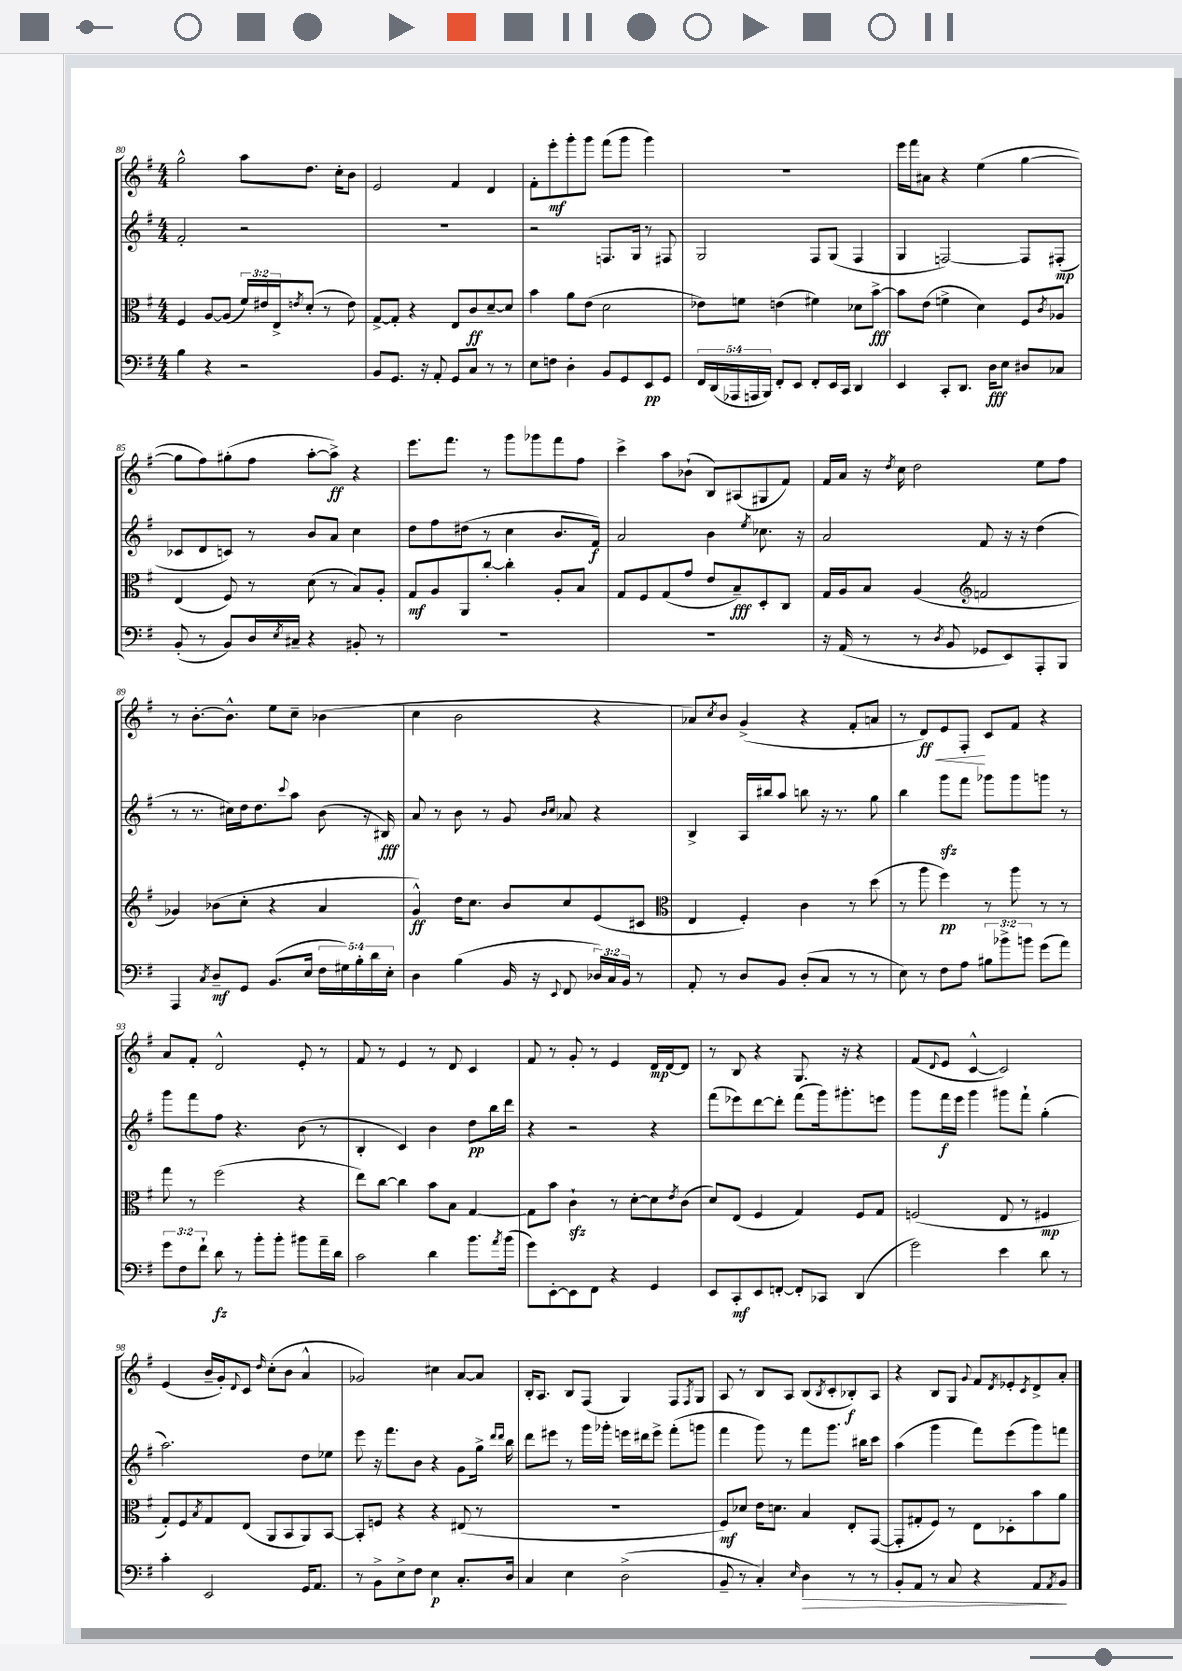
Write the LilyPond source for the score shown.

<<
\new StaffGroup <<
\new Staff = "s0" {
    \clef treble \key g \major \numericTimeSignature \time 4/4
    g''2-^ a''8 d''8. c''16-. b'8 |
    e'2 fis'4 d'4 |
    fis'8-. e'''8-.\mf g'''8-. g'''8 fis'''8( g'''8 g'''4) |
    R1 |
    e'''16 fis'''16 ais'8 r4 e''4( g''4~ |
    g''8 fis''8) gis''8-.( fis''8 a''8~-. a''8->\ff) r4 |
    e'''8. fis'''8. r8 g'''8 ges'''8 fis'''8 fis''8 |
    c'''4-> a''8 bes'8-!( b8) ais8( gis8 fis'8) |
    fis'16 a'16 r16 \acciaccatura { d''8 } c''16 d''2 e''8 fis''8 |
    r8 b'8.~-. b'8.-^ e''8 c''8-- bes'4( |
    c''4 b'2 r4 |
    aes'8) \acciaccatura { c''8 } b'8 g'4->( r4 fis'8-. a'8 |
    r8 d'8\ff\<) e'8 fis8-.\! c'8 fis'8 r4 |
    a'8 fis'8-. d'2-^ e'8-. r8 |
    fis'8 r8 e'4 r8 d'8 c'4 |
    fis'8 r8 g'8-. r8 e'4 d'16\mp d'16~ d'8 |
    r8 b8 r4 g8. r16 r4 |
    fis'8( \appoggiatura { d'8 } e'8 c'4~-^ c'2) |
    e'4( b'16-- g'16-.) \appoggiatura { d'8 } c'8 \grace { d''16 } c''8-.( b'8 a'4-^ |
    ges'2) cis''4 a'8~ a'8 |
    b16-. a8. b8 fis8( g4) fis8 \acciaccatura { fis8 } g8 |
    a8 r8 b8 a8 b8( \acciaccatura { b8 } c'8-. bes8-.\f) a8 |
    r4 b8 g8 \appoggiatura { g'8 } fis'8 \acciaccatura { d'8 } ees'8-. \acciaccatura { c'8 } d'8-> a'8-. \bar "|." |
}
\new Staff = "s1" {
    \clef treble \key g \major \numericTimeSignature \time 4/4
    fis'2-. r2 |
    R1 |
    r2 f8. g16 r8 fis8 |
    g2 fis8 g8( fis4 |
    g4 f2~) f8 fis8-.\mp( |
    ces'8 d'8 c'8) r8 b'8 a'8 c''4 |
    d''8 fis''8 dis''8( r8 c''4 b'8. fis'16\f) |
    a'2 b'4 \acciaccatura { e''8 } ces''8. r16 |
    a'2 fis'8 r16 r16 d''4( |
    r8 r8. cis''16) d''16 d''8. \appoggiatura { c'''8 } a''8 b'8( r16 bis16\fff) |
    a'8 r8 b'8 r8 g'8 \grace { b'16 c''16 } aes'8 r4 |
    b4-> a16 bis''16 a''8 b''8 r16 r8. g''8 |
    b''4 g'''8\sfz fis'''8 ges'''8 ges'''8 g'''8 r8 |
    g'''8 fis'''8 fis''8 r4. b'8( r8 |
    b4-. c'4) b'4 d''8\pp b''16 d'''16 |
    r4 r2 r4 |
    fis'''8( ees'''8) d'''8~ d'''8-. fis'''8( g'''16) gis'''8.-. e'''8 |
    g'''8 fis'''16\f e'''16 g'''4 gis'''8 fis'''8-! g''4-.( |
    a''2.) d''8 ees''8 |
    e'''8 r16 fis'''8. b'8 r4 g'8 g''16-> \grace { d'''16 d'''16 } b''16 |
    d'''8 eis'''8 r8 g'''16 ges'''16-. e'''16 dis'''16 e'''8-> fis'''8-.( g'''8 |
    fis'''4 g'''8) r8 fis'''8 g'''8. bis''16 c'''8 |
    a''4( g'''4 fis'''8) e'''8( g'''8) f'''8 \bar "|." |
}
\new Staff = "s2" {
    \clef alto \key g \major \numericTimeSignature \time 4/4 \override Staff.TupletNumber.text = #tuplet-number::calc-fraction-text
    fis4 a8~ a8( \tuplet 3/2 { fis'16) eis'16 e16-> } \acciaccatura { e'8 } d'8-.( r8 e'8) |
    g8~-> g8-. r4 e8 c'8\ff d'8~-- d'8 |
    b'4 a'8 e'8( d'2 |
    ees'8) f'8 e'4( fis'4) des'8 b'8~->\fff |
    b'8 e'8( f'4-> d'4) fis8 \acciaccatura { c'8 } aes8 |
    e4( fis8) r8 d'8( r8 b8) a8-. |
    g8\mf a8 a,8 c''8~-. c''4-. a8-. b8 |
    g8 fis8 g8( g'8 e'8 b8--\fff) d8-. c8 |
    g16 a16 b8 a4( \clef treble f'2 |
    ges'4) bes'8( c''8-. r4 a'4 |
    g'4-^\ff) d''16 c''8. b'8 c''8 e'8( cis'8 |
    \clef alto e4 fis4-.) c'4 r8 d''8( |
    r8 a''8 fis''4\pp) r8 a''8 r8 r8 |
    g''8 r8 fis''2( r4 |
    e''8) c''8~ c''4 b'8 b8 g4~ |
    g8 b'8 c'4-!\sfz r8 d'8~-. d'8 \acciaccatura { e'8 } c'8( |
    d'8) e8( fis4 g4) fis8 g8 |
    f2( e8 r8 fis4\mp |
    g8-.) fis8 \acciaccatura { b8 } g8 e8( a,8 b,8 a,8) b,8~ |
    b,8-. f8 r4 r4 eis8( r8 |
    R1 |
    fis8\mf) des'8 e'16 d'8. b4 e8-. g,8~( |
    g,8-. gis8-. fis8) r8 e8 des8-. b'8 a'8 \bar "|." |
}
\new Staff = "s3" {
    \clef bass \key g \major \numericTimeSignature \time 4/4 \override Staff.TupletNumber.text = #tuplet-number::calc-fraction-text
    b4 r4 r2 |
    b,8 g,8. r16 a,8-. g,8 c8 r8 r8 |
    e8 f8 d4-. b,8 g,8 e,8\pp g,8 |
    \tuplet 5/4 { fis,16 d,16( aes,,16 a,,16 b,,16) } fis,8-. e,8 fis,8-. e,16 c,16 d,4 |
    e,4 c,8-. d,8. d16\fff e8 dis8 ces8 |
    b,8-.( r8 b,8) d16 \acciaccatura { e8 } cis16-- r4 bis,8-. r8 |
    R1 |
    R1 |
    r16 a,16( r8 r8 \acciaccatura { d8 } b,8 ges,8 e,8) a,,8-. b,,8 |
    a,,4 \acciaccatura { c8 } d8--\mf g,8 b,8.( e16 \tuplet 5/4 { fis16 gis16) b16-. d'16 e16-. } |
    d4 b4( b,16 r16 \appoggiatura { e,8 } fis,8 \tuplet 3/2 { des16) c16 b,16 } r8 |
    a,8-. r8 d8 b,8 d8-.( c8 r8 r8 |
    e8) r8 fis8 a8 \tuplet 3/2 { bis8 bes'8-> b'8 } g'8( a'8) |
    \tuplet 3/2 { g'8 fis8 fis'8-! } d'8\fz r8 b'8-. b'8-. bis'8 a'16-- d'16 |
    c'2 d'4 b'8. \acciaccatura { a'8 } b'16( |
    g'8) e,8~-. e,8 fis,8 r4 g,4 |
    e,8 c,8-.\mf e,8 f,8~-. f,8-. ces,8 d,4( |
    g'2) e'4 d'8 r8 |
    c'4-. e,2 g,16 a,8. |
    r8 b,8-> e8-> fis8 e4\p c8.-. d16 |
    c4 e4 d2->( |
    b,8-- r8 c4-.) \grace { e16 } d4\> r8 r8 |
    b,8-. a,8 r8 c8 r4 a,8 \acciaccatura { a,8 } b,8\! \bar "|." |
}
>>
>>
